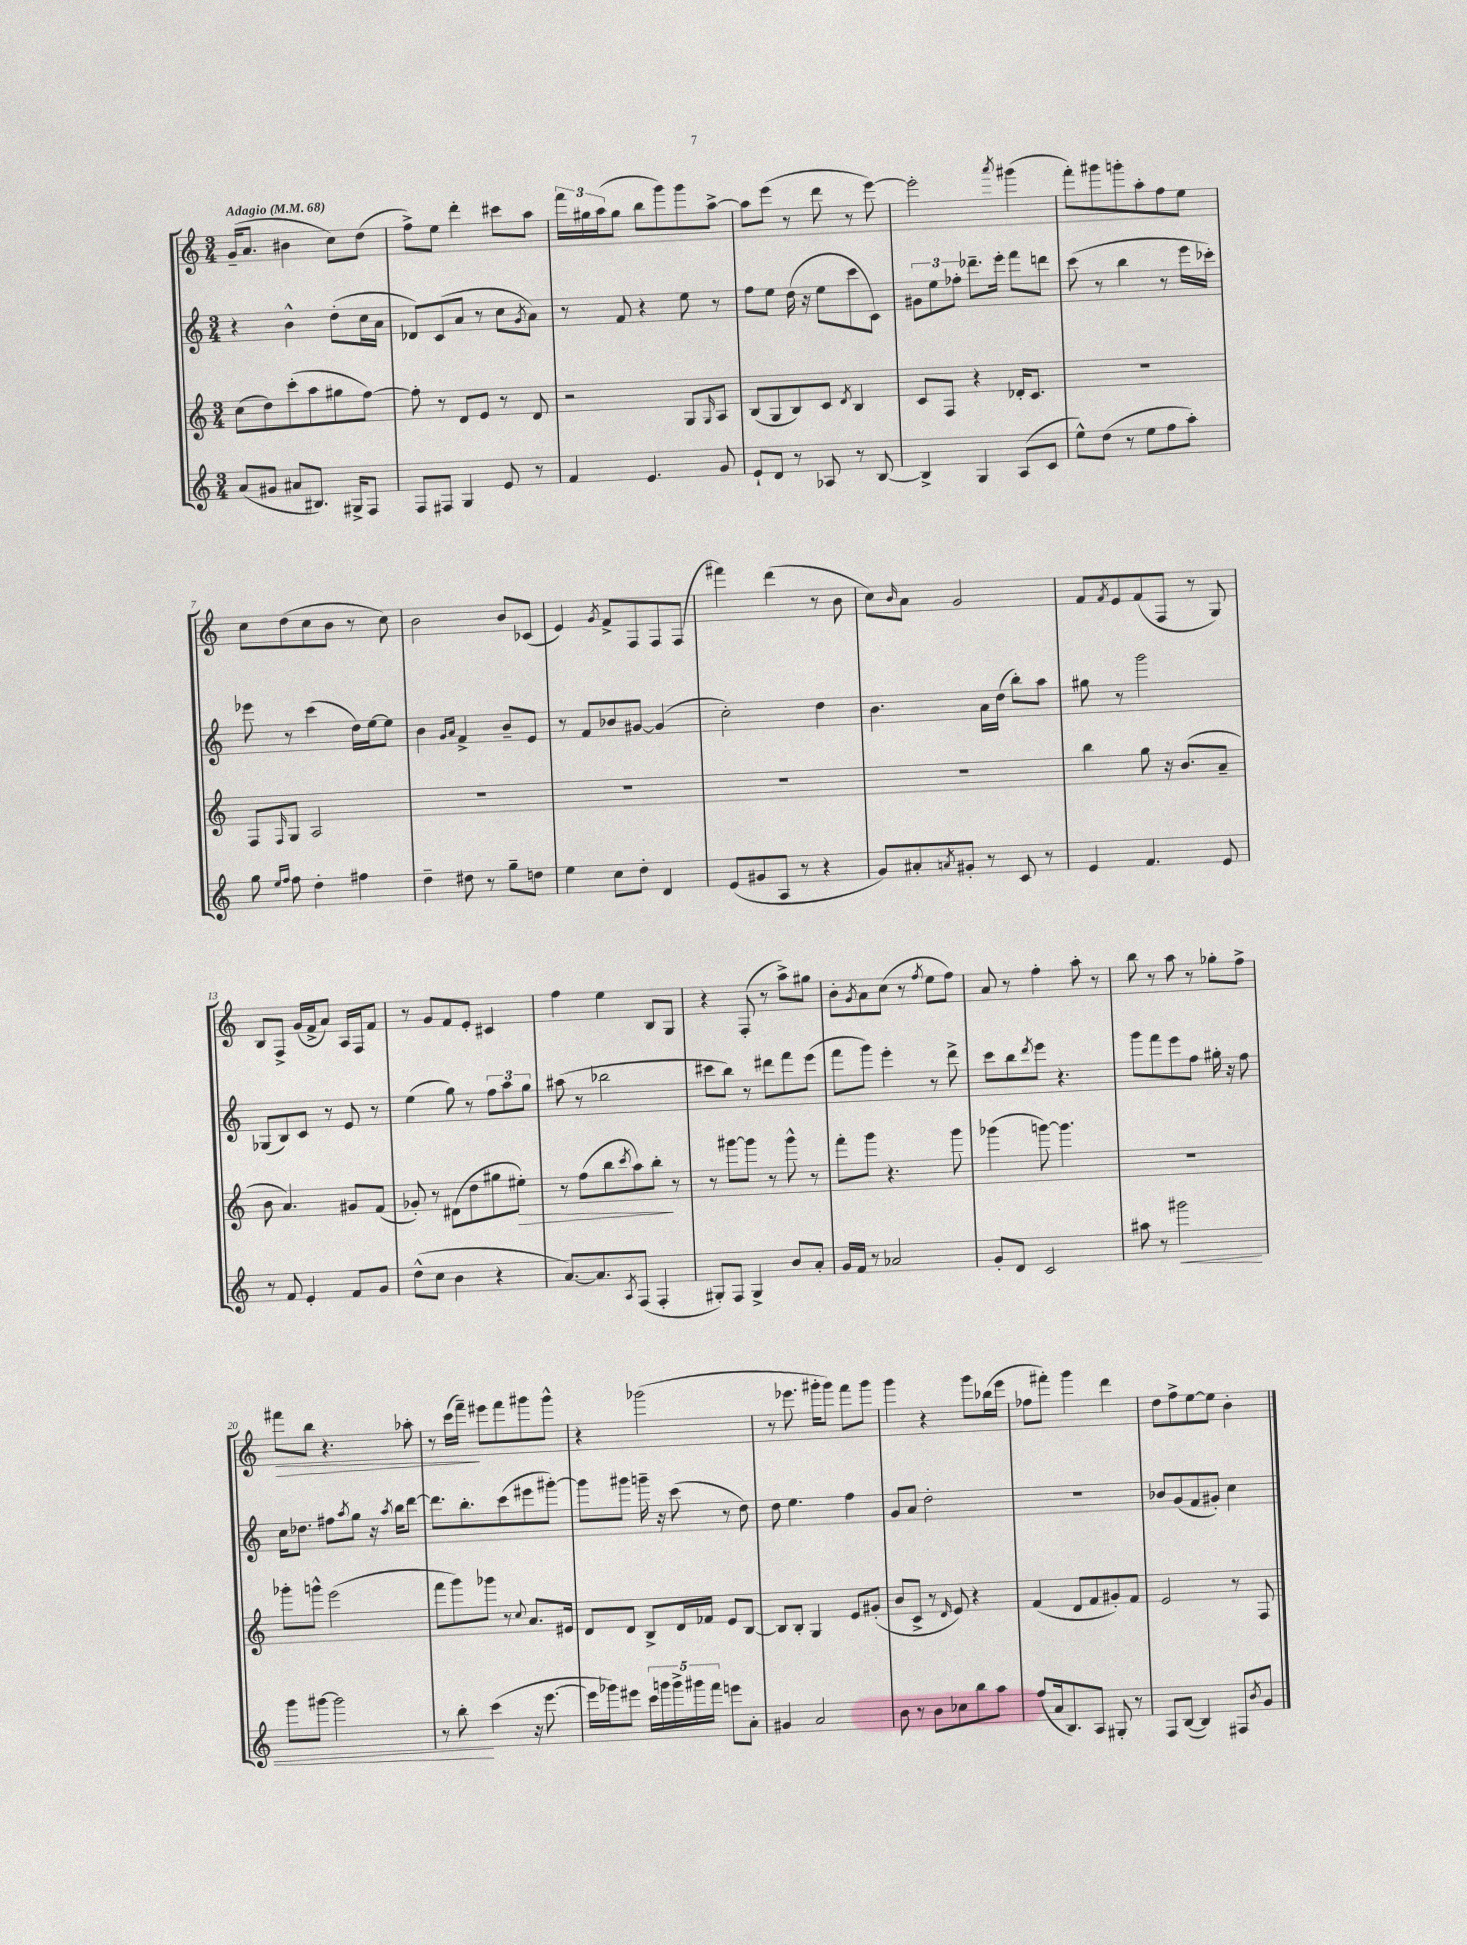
<<
\new StaffGroup <<
\new Staff = "s0" {
    \clef treble \key c \major \numericTimeSignature \time 3/4 \tempo "Adagio" 4 = 68
    g'16--( a'8. bis'4 c''8) d''8( |
    f''8->) e''8 d'''4-. cis'''8 a''8 |
    \tuplet 3/2 { f'''16 gis''16 a''16( } gis''8 b''8 g'''8) g'''8 a''8~-> |
    a''8 e'''8( r8 d'''8 r8 e'''8~) |
    e'''2-. \acciaccatura { a'''8 } gis'''4( |
    f'''8-.) gis'''8 g'''8-. a''8-. f''8 e''8 |
    c''8 d''8( c''8 b'8 r8 c''8) |
    b'2 b'8 ces'8( |
    e'4) \acciaccatura { g'8 } f'8-> f8 f8 f8( |
    fis'''4) d'''4( r8 b'8 |
    c''8) \grace { b'16 } a'8 g'2 |
    f'8 \acciaccatura { f'8 } e'8 f'8( f8 r8 g8) |
    b8 f8-> g'16( f'16-> a'8) a16 f16 f'8 |
    r8 g'8 f'8 e'8-. cis'4 |
    f''4 e''4 b8 g8 |
    r4 f8-.( r8 a''8->) gis''8 |
    b'8-. \acciaccatura { g'8 } a'8 c''8( r8 \acciaccatura { f''8 } e''8 f''8) |
    a'8 r8 f''4-. a''8-. r8 |
    b''8 r8 a''8 r8 ges''8-. f''8-> |
    fis'''8\> b''8 r4. aes''8-. |
    r8 c'''16( f'''16--\!) eis'''8 f'''8 gis'''8 gis'''8-^ |
    r4 ges'''2( |
    r8 ees'''8. gis'''16-. gis'''8) f'''8 gis'''8 |
    g'''4 r4 g'''8 bes''16( e'''16 |
    fes''8 fis'''8-.) g'''4 d'''4 |
    d''8 f''8-> e''8~ e''8 b'4-. \bar "|." |
}
\new Staff = "s1" {
    \clef treble \key c \major \numericTimeSignature \time 3/4
    r4 b'4-^ d''8-.( c''16 a'16 |
    des'8) c'8( a'8 r8 c''8 \acciaccatura { g'8 } a'8) |
    r8 f'8 r4 e''8 r8 |
    f''8 e''8 d''16( r16 e''8 c'''8 c'8) |
    \tuplet 3/2 { gis'8 e''8 fes''8-. } des'''8.-- e'''16-. f'''8 d'''8 |
    c'''8( r8 b''4 r8 e'''16 ces'''16-.) |
    ees'''8 r8 c'''4( d''16) e''16~ e''8 |
    b'4 \grace { g'16 a'16 } f'4-> b'8-- e'8 |
    r8 f'8 bes'8 gis'8~ gis'4( |
    c''2-.) d''4 |
    b'4. a'16 d''16( b''8-.) a''8 |
    gis''8 r8 g'''2 |
    ges8( b8) c'8 r8 e'8 r8 |
    e''4( g''8) r8 \tuplet 3/2 { f''8 a''8 g''8 } |
    ais''8( r8 bes''2 |
    cis'''8 b''8) r8 dis'''8 f'''8 e'''8( |
    f'''8 g'''8) e'''4-. r8 d'''8-> |
    c'''8 b''8 \acciaccatura { d'''8 } e'''8 r4. |
    g'''8 f'''8 e'''8 f''8 gis''16-. r16 f''8 |
    c''16 des''8. fis''8 \acciaccatura { a''8 } g''8 r16 \acciaccatura { a''8 } b''16 d'''8~ |
    d'''8. b''8.-. c'''8( eis'''8 gis'''8~-.) |
    gis'''8 gis'''8 g'''16-- r16 c'''8( r8 d''8) |
    d''8 e''4. f''4 |
    g'8 a'8 d''2-. |
    R2. |
    bes'8 g'8( f'8 gis'8-.) c''4 \bar "|." |
}
\new Staff = "s2" {
    \clef treble \key c \major \numericTimeSignature \time 3/4
    c''8( d''8) c'''8-.( a''8 gis''8 f''8~) |
    f''8-. r8 d'8 e'8 r8 d'8 |
    r2 g8 \grace { g16 } a8 |
    b8( g8 b8) c'8 \acciaccatura { d'8 } b4 |
    c'8 f8 r4 des'16-. c'8. |
    R2. |
    f8 \grace { f16 } g8 a2 |
    R2. |
    R2. |
    R2. |
    R2. |
    b''4 g''8 r16 b'8.( a'8-- |
    b'8 a'4.) gis'8 f'8( |
    ges'8-.) r8 dis'8( d''8 gis''8 eis''8-.\>) |
    r8 f''8( b''8 \acciaccatura { c'''8 } a''8) b''8-.\! r8 |
    r8 gis'''8~ gis'''8 r8 gis'''8-^ r8 |
    f'''8-. g'''8 r4. g'''8 |
    ges'''4( g'''8~) g'''4. |
    R2. |
    ges'''8-. g'''8-^ e'''2( |
    f'''8 g'''8) ges'''8 r8 \appoggiatura { c''8 } a'8. eis'16 |
    d'8 d'8 b8-> d'16 fes'16 e'8 b8~ |
    b8 b8-. g4 e'8 gis'8-.( |
    b'8 c'8-> r8 \grace { d'16 } e'8) r4 |
    f'4( d'8 f'8 gis'8-.) f'8 |
    e'2 r8 f8 \bar "|." |
}
\new Staff = "s3" {
    \clef treble \key c \major \numericTimeSignature \time 3/4
    a'8( gis'8 ais'8 bis8.) gis16-> f8 |
    f8 fis8 g4 e'8 r8 |
    f'4 e'4. g'8 |
    e'8-! d'8 r8 aes8 r8 b8~ |
    b4-> g4 a8( c'8 |
    e''8-^) d''8( r8 e''8 f''8 a''8-.) |
    g''8 \grace { e''16 f''16 } f''8 d''4-. fis''4 |
    d''4-- dis''8 r8 g''8-- d''8 |
    e''4 c''8 d''8-. d'4 |
    e'8( gis'8 a8 r8 r4 |
    g'8) ais'8-. \acciaccatura { a'8 } gis'8-. r8 c'8 r8 |
    e'4 f'4. e'8 |
    r8 f'8 e'4-. f'8 g'8 |
    d''8-^( c''8 b'4 r4 |
    a'8.~) a'8. \acciaccatura { a8 } f8( f4-. |
    gis8-.) f8 gis4-> b'8 a'8-. |
    g'16 f'16 r8 aes'2 |
    g'8-. d'8 c'2 |
    ais''8 r8 gis'''2\< |
    g'''8 gis'''8~ gis'''2 |
    r8 b''8-.\! c'''4( r16 e'''8.~ |
    e'''16 ges'''16) eis'''8 \tuplet 5/4 { c'''16 g'''16 g'''16-> gis'''16 f'''16 } e'''8 a'8-. |
    gis'4 a'2 |
    b'8 r8 b'8 ces''8 b''8 a''8 |
    f''8( a'16 b8.) a8 gis8-. r8 |
    f8 b8~( b4) fis8 \acciaccatura { b'8 } g'8 \bar "|." |
}
>>
>>
